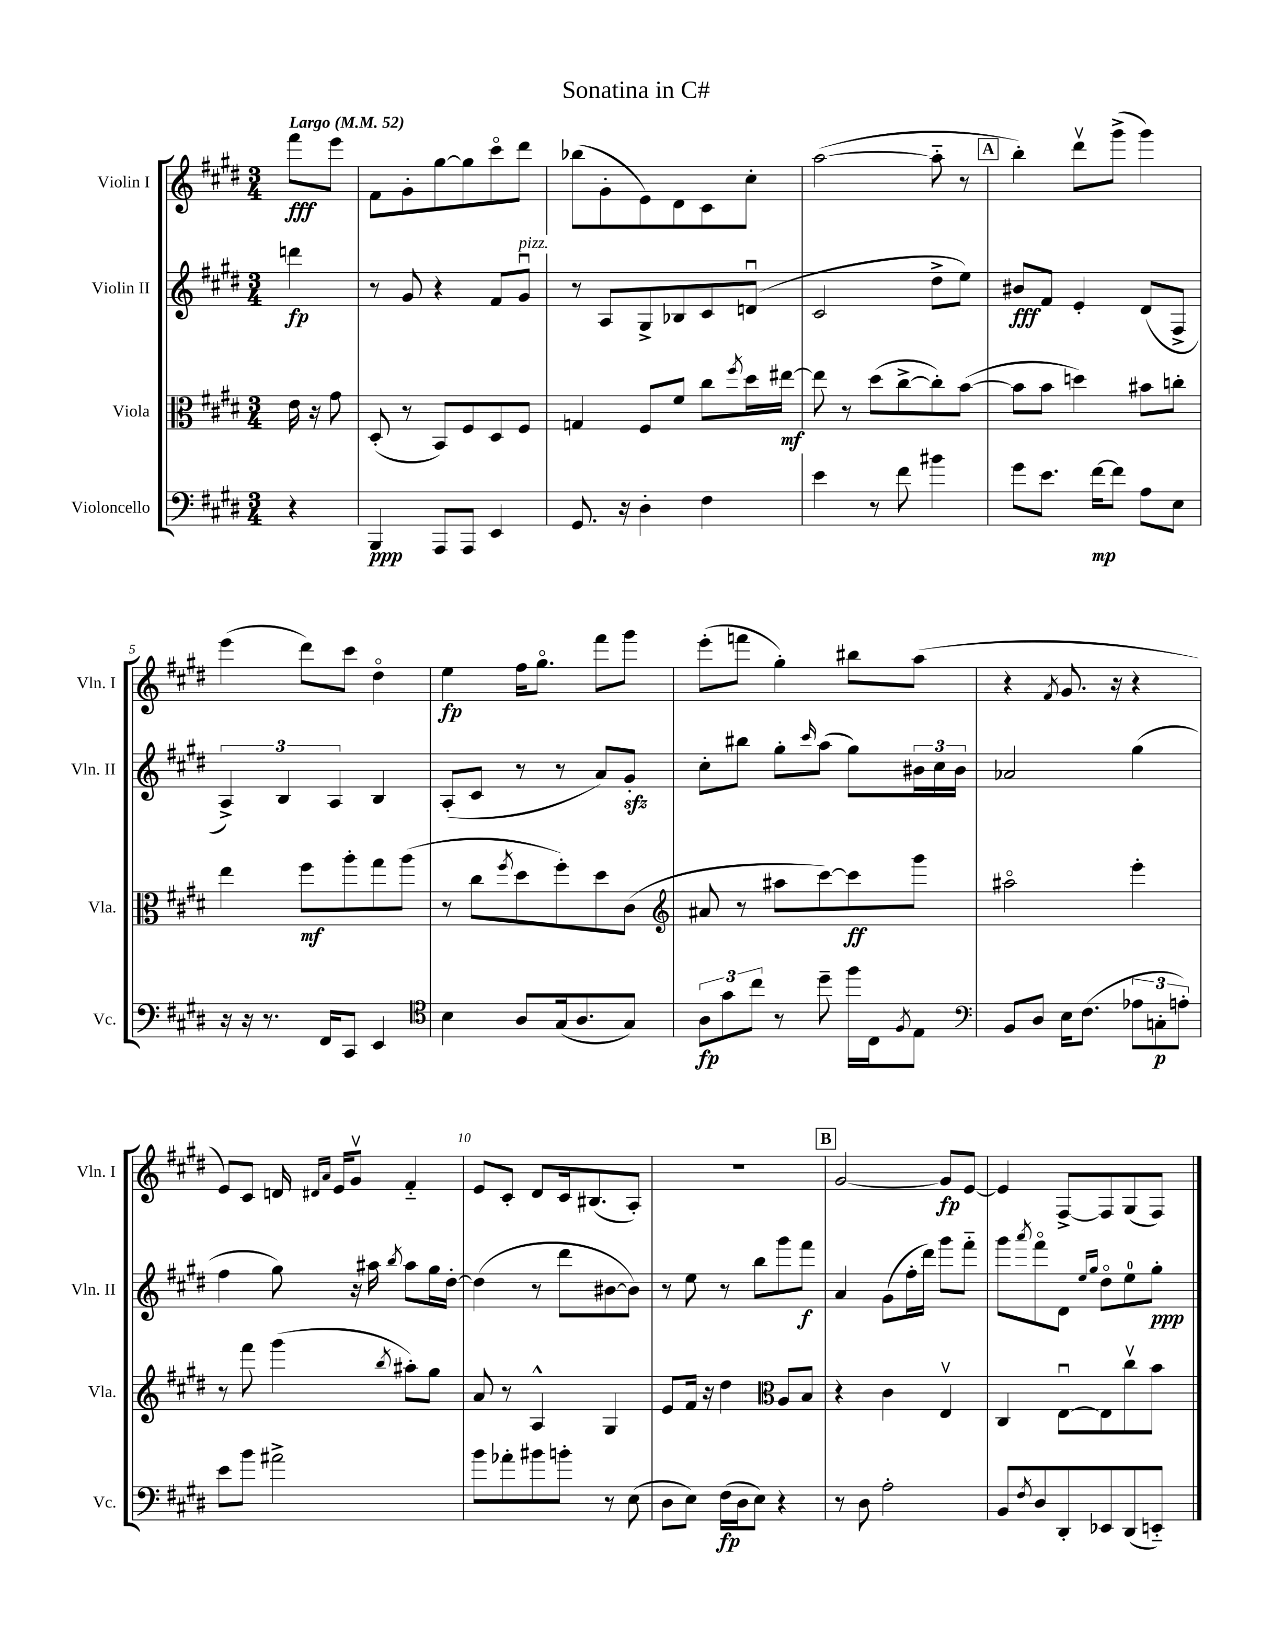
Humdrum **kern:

**kern	**kern	**kern	**kern
*staff4	*staff3	*staff2	*staff1
*clefF4	*clefC3	*clefG2	*clefG2
*k[f#c#g#d#]	*k[f#c#g#d#]	*k[f#c#g#d#]	*k[f#c#g#d#]
*M3/4	*M3/4	*M3/4	*M3/4
*MM52	*MM52	*MM52	*MM52
4r	16e	4ddd	8fff#
.	16r	.	.
.	8g#	.	8eee
=	=	=	=
4BBB	(8D#'	8r	8f#
.	8r	8g#	8g#'
8AAA	8BB)	4r	[8gg#
8AAA	8F#	.	8gg#]
4EE	8D#	8f#	8ccc#o
.	8F#	8g#u	8ddd#
=	=	=	=
8.GG#	4G	8r	(8bb-
.	.	8A	8g#'
16r	.	.	.
4D#'	8F#	8G#^	8e)
.	8f#	8B-	8d#
4F#	8cc#	8c#	8c#
.	8qff#	.	.
.	16dd#	(8du	8cc#'
.	[16ee#	.	.
=	=	=	=
4e	8ee#]	2c#	([2aa
.	8r	.	.
8r	(8dd#	.	.
8f#	[8cc#^	.	.
4b#	8cc#'])	8dd#^	8aa'~]
.	([8b	8ee)	8r
=	=	=	=
8g#	8b]	8b#	4bb')
8.e	8b	8f#	.
.	4dd)	4e'	8ddd#v
[16f#	.	.	.
8f#]	.	.	(8ggg#^
8A	8b#	(8d#	4ggg#)
8E	8cc'	8F#^	.
=	=	=	=
16r	4ee	6A^)	(4eee
16r	.	.	.
8.r	.	.	.
.	.	6B	.
.	8ff#	.	8ddd#)
16FF#	.	.	.
.	.	6A	.
8CC#	8aa'	.	8ccc#
4EE	8gg#	4B	4dd#o
.	(8aa	.	.
=	=	=	=
*clefC4	*	*	*
4B	8r	(8A'	4ee
.	8cc#	8c#	.
.	8qff#	.	.
8A	8dd#	8r	16ff#
.	.	.	8.gg#o
(16G#	8ff#')	8r	.
8.A	.	.	.
.	8dd#	8a)	8fff#
8G#)	(8c#	8g#'	8ggg#
=	=	=	=
*	*clefG2	*	*
12A	8a#	8cc#'	(8eee'
12g#	.	.	.
.	8r	8bb#	8fff
12cc#	.	.	.
8r	8aa#	8gg#'	4gg#')
.	.	16qqccc#	.
8dd#~	[8ccc#)	(8aa	.
16ff#	8ccc#]	8gg#)	8bb#
16C#	.	.	.
8qF#	.	.	.
8E	8ggg#	24b#	(8aa
.	.	24cc#	.
.	.	24b#	.
=	=	=	=
*clefF4	*	*	*
8BB	2aa#o	2a-	4r
8D#	.	.	.
.	.	.	8qf#
16E	.	.	8.g#
(8.F#	.	.	.
.	.	.	16r
12A-	4eee'	(4gg#	4r
12C'	.	.	.
12A')	.	.	.
=	=	=	=
8e	8r	4ff#	8e)
8b	8fff#	.	8c#
2a#^	(4ggg#	8gg#)	16d
.	.	.	16qqd#
.	.	.	16qqa
.	.	.	16e
.	.	16r	8g#v
.	.	16aa#	.
.	8qbb	8qbb	.
.	8aa#')	8aa#	4f#'~
.	8gg#	16gg#	.
.	.	[16dd#'	.
=	=	=	=
8b	8a	(4dd#]	8e
8a-'	8r	.	8c#'
8b#	4A^^	8r	8d#
8b'	.	8ddd#	16c#
.	.	.	(8.B#
8r	4G#	[8b#	.
(8E	.	8b#])	8A')
=	=	=	=
8D#	8e	8r	2.r
8E)	16f#	8ee	.
.	16r	.	.
(16F#	4dd#	8r	.
16D#	.	.	.
8E)	.	8bb	.
*	*clefC3	*	*
4r	8A	8ggg#	.
.	8B	8fff#	.
=	=	=	=
8r	4r	4a	[2g#
8D#	.	.	.
2A'	4c#	(8g#	.
.	.	16ff#'	.
.	.	16ddd#)	.
.	4Ev	8ggg#	8g#]
.	.	8fff#'~	[8e
=	=	=	=
8BB	4C#	8ggg#	4e]
8qF#	.	8qaaa	.
8D#	.	8fff#o	.
8DD#'	[8Eu	8d#	[8F#^
.	.	16qqee	.
.	.	16qqgg#	.
8EE-	8E]	8dd#o	8F#]
(8DD#	8cc#v	8ee	(8G#
8EE'~)	8b	8gg#'	8F#)
==	==	==	==
*-	*-	*-	*-
